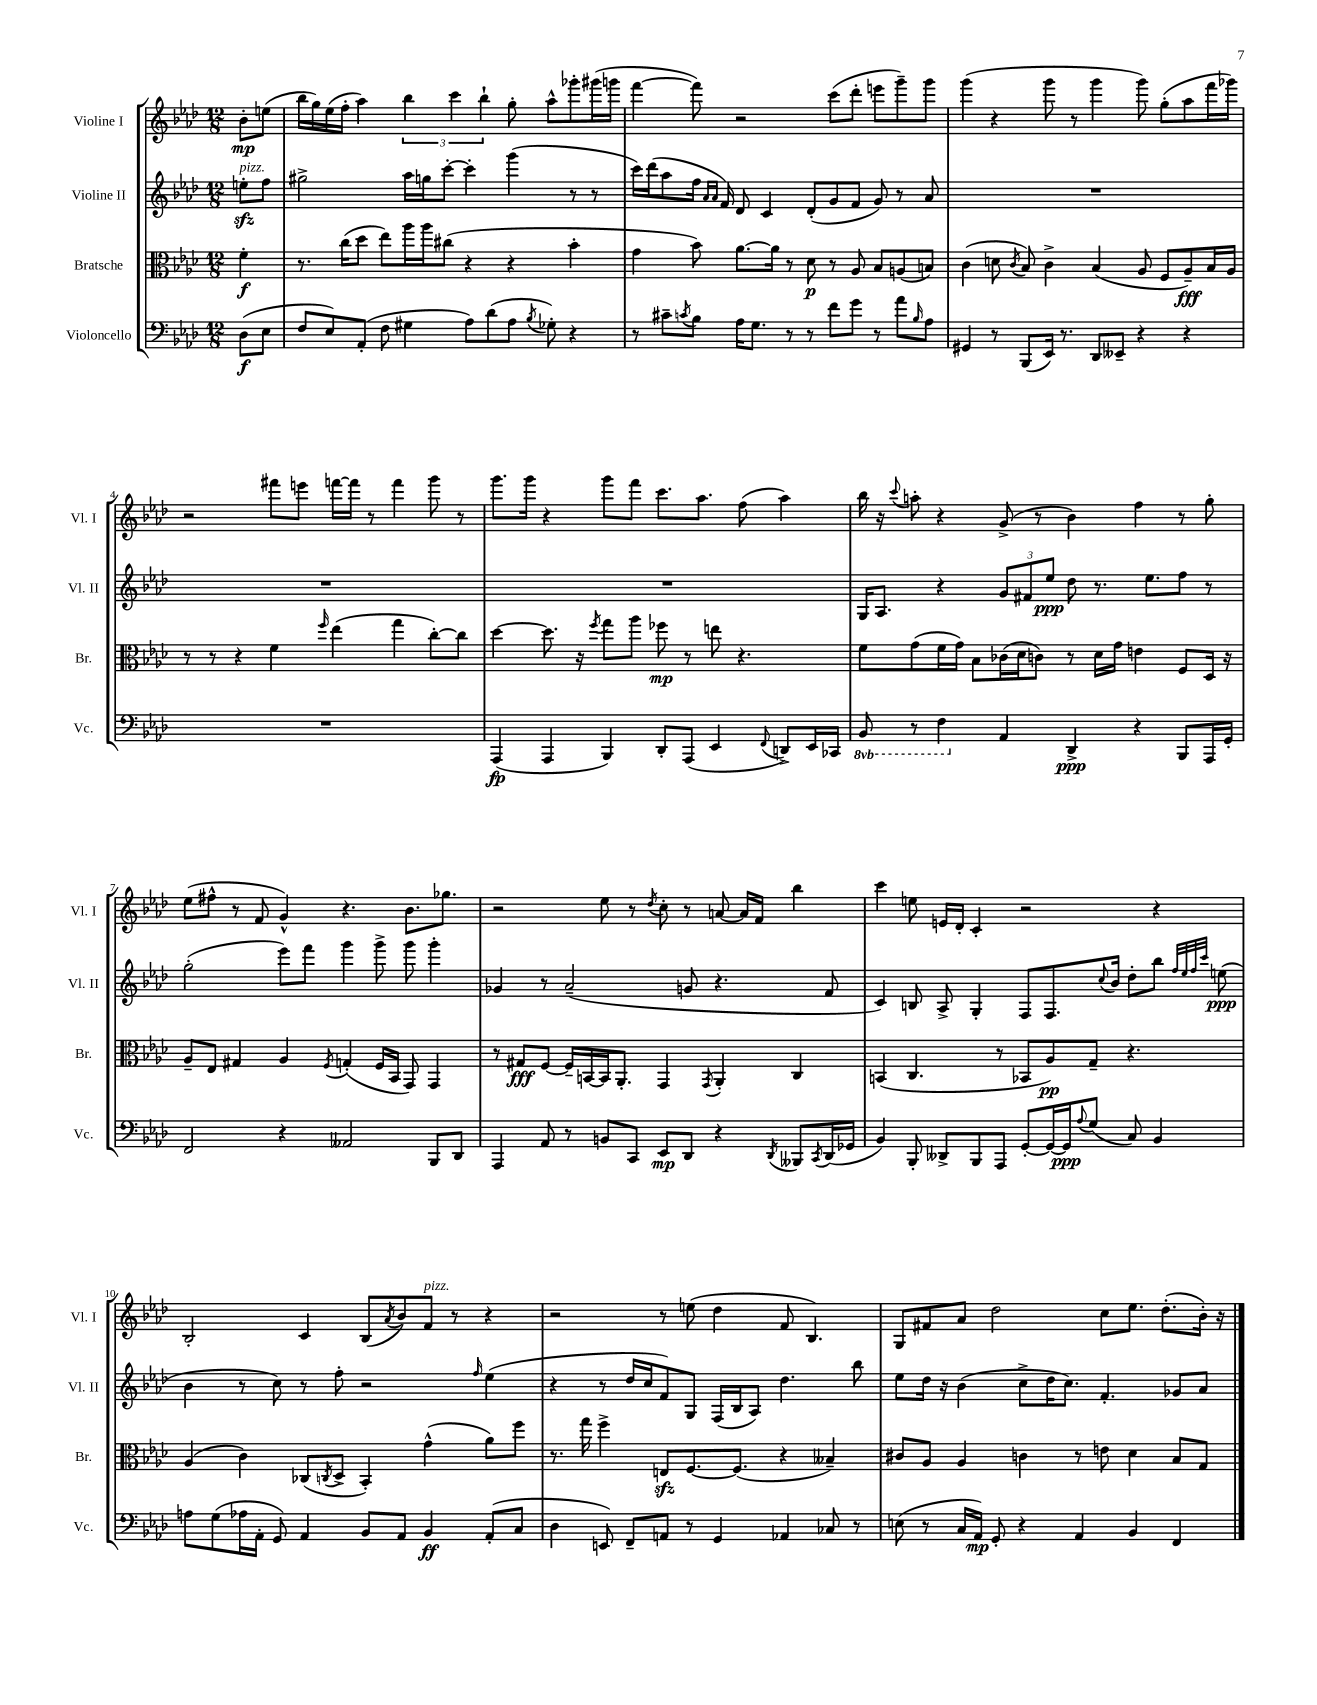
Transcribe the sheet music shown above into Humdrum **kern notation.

**kern	**dynam	**kern	**dynam	**kern	**dynam	**kern	**dynam
*part4	*part4	*part3	*part3	*part2	*part2	*part1	*part1
*staff4	*staff4	*staff3	*staff3	*staff2	*staff2	*staff1	*staff1
*I"Violoncello	*	*I"Bratsche	*	*I"Violine II	*	*I"Violine I	*
*I'Vc.	*	*I'Br.	*	*I'Vl. II	*	*I'Vl. I	*
*clefF4	*	*clefC3	*	*clefG2	*	*clefG2	*
*k[b-e-a-d-]	*	*k[b-e-a-d-]	*	*k[b-e-a-d-]	*	*k[b-e-a-d-]	*
*M12/8	*	*M12/8	*	*M12/8	*	*M12/8	*
=	=	=	=	=	=	=	=
!	!	!	!	!LO:TX:a:i:t=pizz.	!	!	!
(8D-\L	f	4f'\	f	8eenzz'\L	.	8b-'\L	mp
8E-\J	.	.	.	8ff\J	.	(8een\J	.
=1	=1	=1	=1	=1	=1	=1	=1
8F/L	.	8.r	.	2gg#X^\	.	16bb-\LL	.
.	.	.	.	.	.	16gg\)	.
8E-/)	.	.	.	.	.	(16ee-\	.
.	.	(16cc\KL	.	.	.	16ff'\JJ	.
(8AA-'/J	.	8dd-\J	.	.	.	4aa-\)	.
8F\	.	8ee-\L)	.	.	.	.	.
4G#X\	.	16aa-\L	.	16aa-\LL	.	6bb-\	.
.	.	16aa-\J	.	16ggn\J	.	.	.
.	.	(8cc#X\J	.	[8ccc'\J	.	.	.
.	.	.	.	.	.	6ccc\	.
8A-\L)	.	4r	.	4ccc'\]	.	.	.
.	.	.	.	.	.	6bb-`\	.
(8d-\	.	.	.	.	.	.	.
8A-\J	.	4r	.	(4ggg\	.	8gg'\	.
8qB-/	.	.	.	.	.	.	.
8G-X'\)	.	.	.	.	.	8aa-^^\L	.
4r	.	4b-'\	.	8r	.	8ggg-X'\	.
.	.	.	.	8r	.	(16ggg#X\L	.
.	.	.	.	.	.	16gggn\JJ	.
=2	=2	=2	=2	=2	=2	=2	=2
8r	.	4g\	.	16ccc\LL)	.	[4fff\	.
.	.	.	.	(16ddd-\J	.	.	.
8c#X~\L	.	.	.	8aa-\	.	.	.
8qcn/	.	.	.	.	.	.	.
8B-\J	.	8b-\)	.	16ff\Jk	.	8fff\])	.
.	.	.	.	16qqa-/LL	.	.	.
.	.	.	.	16qqa-/JJ	.	.	.
.	.	.	.	16f/)	.	.	.
16A-\KL	.	[8.a-\L	.	8d-/	.	2r	.
8.G\J	.	.	.	.	.	.	.
.	.	.	.	4c/	.	.	.
.	.	16a-\Jk]	.	.	.	.	.
8r	.	8r	.	.	.	.	.
8r	.	8d-\	p	(8d-'/L	.	.	.
8f\L	.	8r	.	8g/	.	(8ccc\L	.
8g\J	.	8A-/	.	8f/J	.	8ddd-'\J	.
8r	.	8B-/L	.	8g/)	.	8eeen\L	.
8a-\L	.	(8An/	.	8r	.	8ggg~\)	.
16qqB-/	.	.	.	.	.	.	.
8A-\J	.	8Bn/J)	.	8a-/	.	8ggg\J	.
=3	=3	=3	=3	=3	=3	=3	=3
4GG#X/	.	(4c\	.	1.r	.	(4ggg\	.
8r	.	8dn\	.	.	.	4r	.
.	.	8qc/	.	.	.	.	.
(8BBB-/L	.	8B-/)	.	.	.	.	.
16EE-/Jk)	.	4c^\	.	.	.	8ggg\	.
8.r	.	.	.	.	.	.	.
.	.	.	.	.	.	8r	.
8DD-/L	.	(4B-/	.	.	.	4ggg\	.
8EE--X~/J	.	.	.	.	.	.	.
4r	.	8A-/	.	.	.	8ggg\)	.
.	.	8F/L	.	.	.	(8gg'\L	.
4r	.	8A-~/)	fff	.	.	8aa-\	.
.	.	16B-/L	.	.	.	16fff\L	.
.	.	16A-/JJ	.	.	.	16ggg-X\JJ)	.
!!LO:LB:g=z
=4	=4	=4	=4	=4	=4	=4	=4
1.r	.	8r	.	1.r	.	2r	.
.	.	8r	.	.	.	.	.
.	.	4r	.	.	.	.	.
.	.	4f\	.	.	.	8fff#X\L	.
.	.	.	.	.	.	8eeen\J	.
.	.	16qqff/	.	.	.	.	.
.	.	(4ee-\	.	.	.	[16fffn\LL	.
.	.	.	.	.	.	16fff\JJ]	.
.	.	.	.	.	.	8r	.
.	.	4gg\	.	.	.	4fff\	.
.	.	[8cc'\L)	.	.	.	8ggg\	.
.	.	8cc\J]	.	.	.	8r	.
=5	=5	=5	=5	=5	=5	=5	=5
(4AAA-/	fp	[4dd-\	.	1.r	.	8.ggg\L	.
.	.	.	.	.	.	16ggg\Jk	.
4AAA-/	.	8.dd-\]	.	.	.	4r	.
.	.	16r	.	.	.	.	.
.	.	8qff/	.	.	.	.	.
4BBB-/)	.	8gg\L	.	.	.	8ggg\L	.
.	.	8aa-\J	.	.	.	8fff\J	.
8DD-'/L	.	8ff-X\	mp	.	.	8.ccc\L	.
(8AAA-/J	.	8r	.	.	.	.	.
.	.	.	.	.	.	8.aa-\J	.
4EE-/	.	8een\	.	.	.	.	.
.	.	4.r	.	.	.	(8ff\	.
8qqFF/	.	.	.	.	.	.	.
8DDn^/L)	.	.	.	.	.	4aa-\)	.
16EE-/L	.	.	.	.	.	.	.
16CC-X/JJ	.	.	.	.	.	.	.
=6	=6	=6	=6	=6	=6	=6	=6
*8ba	*	*	*	*	*	*	*
8BBB-/	.	8f\L	.	16G/KL	.	16bb-\	.
.	.	.	.	8.A-/J	.	16r	.
.	.	.	.	.	.	8qqccc/	.
8r	.	(8g\	.	.	.	8aan'\	.
4FF\	.	16f\L	.	4r	.	4r	.
.	.	16g\JJ)	.	.	.	.	.
.	.	8B-\L	.	.	.	.	.
*X8ba	*	*	*	*	*	*	*
4AA-/	.	(16c-X\L	.	12g/L	.	(8g^/	.
.	.	16d-\J	.	.	.	.	.
.	.	.	.	12f#X/	.	.	.
.	.	8cn\J)	.	.	.	8r	.
.	.	.	.	12ee-/J	ppp	.	.
4DD-^/	ppp	8r	.	8dd-\	.	4b-\)	.
.	.	16d-\LL	.	8.r	.	.	.
.	.	16g\JJ	.	.	.	.	.
4r	.	4en\	.	.	.	4ff\	.
.	.	.	.	8.ee-\L	.	.	.
8BBB-/L	.	8F/L	.	8ff\J	.	8r	.
16AAA-/L	.	16D-/Jk	.	8r	.	8gg'\	.
16GG'/JJ	.	16r	.	.	.	.	.
!!LO:LB:g=z
=7	=7	=7	=7	=7	=7	=7	=7
2FF/	.	8A-~/L	.	(2gg'\	.	(8ee-\L	.
.	.	8E-/J	.	.	.	8ff#X^^\J	.
.	.	4G#X/	.	.	.	8r	.
.	.	.	.	.	.	8f/	.
4r	.	4A-/	.	8eee-\L)	.	4g^^/)	.
.	.	.	.	8fff\J	.	.	.
.	.	8qF/	.	.	.	.	.
2AA--X/	.	(4Gn'/	.	4ggg\	.	4.r	.
.	.	16F/LL	.	8ggg^\	.	.	.
.	.	16BB-/JJ	.	.	.	.	.
.	.	8GG/)	.	8ggg\	.	8.b-\L	.
8BBB-/L	.	4GG/	.	4ggg'\	.	.	.
.	.	.	.	.	.	8.gg-X\J	.
8DD-/J	.	.	.	.	.	.	.
=8	=8	=8	=8	=8	=8	=8	=8
4AAA-/	.	8r	.	4g-X/	.	2r	.
.	.	8G#X/L	fff	.	.	.	.
8AA-/	.	[8F/J	.	8r	.	.	.
8r	.	16F~/LL]	.	(2a-~/	.	.	.
.	.	[16BBn/	.	.	.	.	.
8BBn/L	.	16BB/J]	.	.	.	8ee-\	.
.	.	8.AA-'/J	.	.	.	.	.
8CC/J	.	.	.	.	.	8r	.
.	.	.	.	.	.	8qdd-/	.
8EE-/L	mp	4GG/	.	.	.	8cc'\	.
8DD-/J	.	.	.	8gn/	.	8r	.
.	.	8qGG/	.	.	.	.	.
4r	.	4AA-'/	.	4.r	.	[8an/	.
.	.	.	.	.	.	16a/LL]	.
.	.	.	.	.	.	16f/JJ	.
8qDD-/	.	.	.	.	.	.	.
8BBB--X/L	.	4C/	.	.	.	4bb-\	.
8qCC/	.	.	.	.	.	.	.
(16DD-/L	.	.	.	8f/	.	.	.
16GG-X/JJ	.	.	.	.	.	.	.
=9	=9	=9	=9	=9	=9	=9	=9
4BB-/)	.	(4BBn/	.	4c/)	.	4ccc\	.
8BBB-'/	.	4.C/	.	8Bn/	.	8een\	.
8DD--X^/L	.	.	.	8A-^/	.	16en/LL	.
.	.	.	.	.	.	16d-'/JJ	.
8BBB-/	.	.	.	4G'/	.	4c'/	.
8AAA-/J	.	8r	.	.	.	.	.
[8GG'/L	.	8BB-X/L	.	8F/L	.	2r	.
16GG/L_	.	8A-/)	pp	8.F/	.	.	.
16GG/J]	ppp	.	.	.	.	.	.
8qqA-/	.	.	.	.	.	.	.
(8G/J	.	8G~/J	.	.	.	.	.
.	.	.	.	8qqcc/	.	.	.
.	.	.	.	16b-/Jk	.	.	.
8C/)	.	4.r	.	8dd-'\L	.	.	.
4BB-/	.	.	.	8bb-\J	.	4r	.
.	.	.	.	32qqff/LLL	.	.	.
.	.	.	.	32qqee-/	.	.	.
.	.	.	.	32qqff/	.	.	.
.	.	.	.	32qqccc/JJJ	.	.	.
.	.	.	.	(8een\	ppp	.	.
!!LO:LB:g=z
=10	=10	=10	=10	=10	=10	=10	=10
8An\L	.	(4A-/	.	4b-\	.	2B-'/	.
(8G\	.	.	.	.	.	.	.
16A-X\L	.	4c\)	.	8r	.	.	.
16AA-'\JJ	.	.	.	.	.	.	.
8GG/)	.	.	.	8cc\)	.	.	.
4AA-/	.	(8C-X/L	.	8r	.	4c/	.
.	.	8qCn/	.	.	.	.	.
.	.	8D-^/J	.	8ff'\	.	.	.
8BB-/L	.	4BB-'/)	.	2r	.	(8B-/L	.
.	.	.	.	.	.	8qa-/	.
8AA-/J	.	.	.	.	.	8b-/)	.
!	!	!	!	!	!	!LO:TX:a:i:t=pizz.	!
4BB-/	ff	(4g^^\	.	.	.	8f/J	.
.	.	.	.	.	.	8r	.
.	.	.	.	16qqff/	.	.	.
(8AA-'/L	.	8a-\L)	.	(4ee-\	.	4r	.
8C/J	.	8ff\J	.	.	.	.	.
=11	=11	=11	=11	=11	=11	=11	=11
4D-\	.	8.r	.	4r	.	2r	.
.	.	16gg\	.	.	.	.	.
8EEn/)	.	4ff^\	.	8r	.	.	.
8FF~/L	.	.	.	16dd-/LL	.	.	.
.	.	.	.	16cc/J	.	.	.
8AAn/J	.	8Enzz/L	.	8f/)	.	8r	.
8r	.	[8.F/	.	8G/J	.	(8een\	.
4GG/	.	.	.	(16F/LL	.	4dd-\	.
.	.	(8.F/J]	.	16B-/J	.	.	.
.	.	.	.	8A-/J)	.	.	.
4AA-X/	.	4r	.	4.dd-\	.	8f/	.
.	.	.	.	.	.	4.B-/)	.
8C-X/	.	4B--X~/)	.	.	.	.	.
8r	.	.	.	8bb-\	.	.	.
=12	=12	=12	=12	=12	=12	=12	=12
(8En\	.	8c#X/L	.	8ee-\L	.	8G/L	.
8r	.	8A-/J	.	16dd-\Jk	.	8f#X/	.
.	.	.	.	16r	.	.	.
16C/LL	.	4A-/	.	(4b-\	.	8a-/J	.
16AA-/JJ)	mp	.	.	.	.	.	.
8GG'/	.	.	.	.	.	2dd-\	.
4r	.	4cn\	.	8cc^\L	.	.	.
.	.	.	.	16dd-\K	.	.	.
.	.	.	.	8.cc\J)	.	.	.
4AA-/	.	8r	.	.	.	.	.
.	.	8en\	.	4.f'/	.	8cc\L	.
4BB-/	.	4d-\	.	.	.	8.ee-\J	.
.	.	.	.	.	.	(8.dd-'\L	.
4FF/	.	8B-/L	.	8g-X/L	.	.	.
.	.	8G/J	.	8a-/J	.	16b-'\Jk)	.
.	.	.	.	.	.	16r	.
==	==	==	==	==	==	==	==
*-	*-	*-	*-	*-	*-	*-	*-
